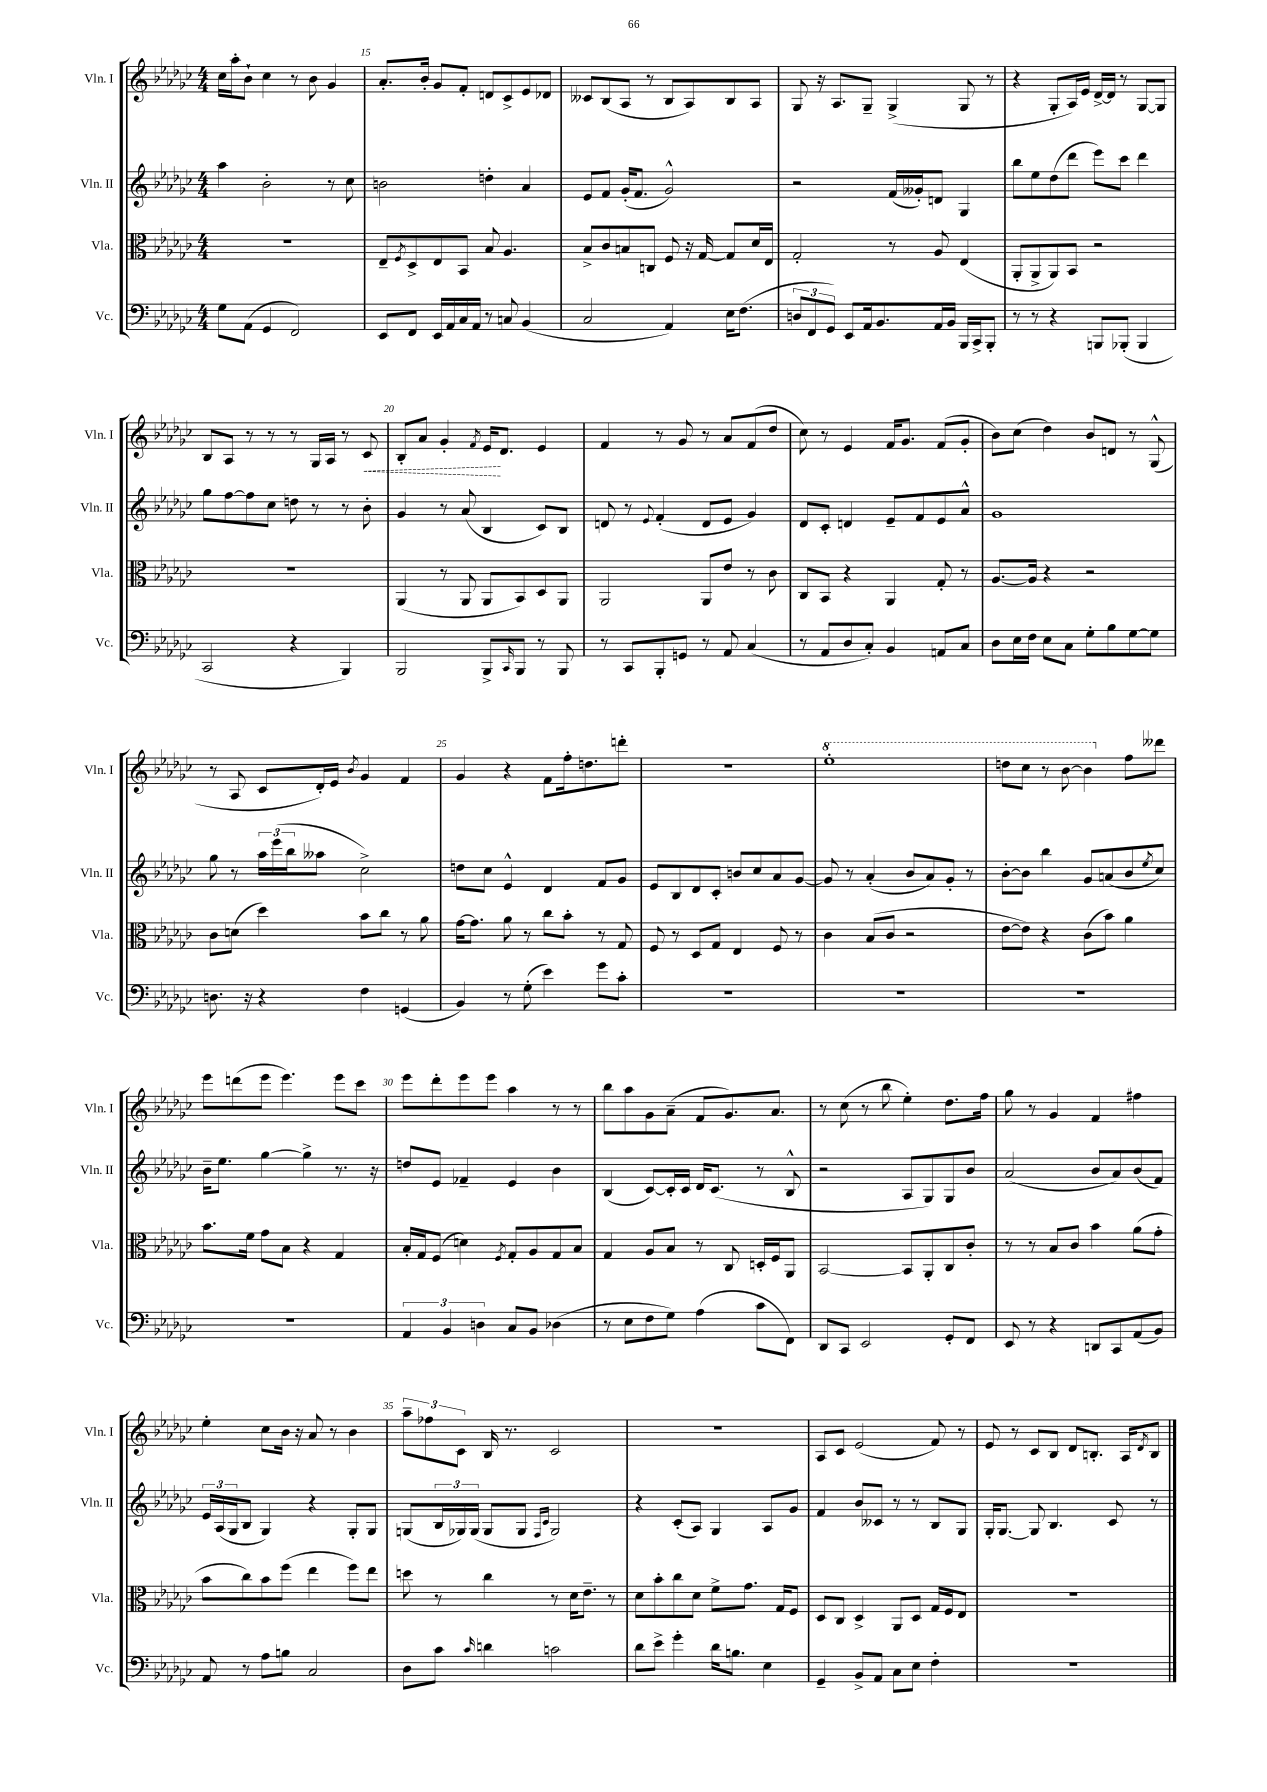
<<
\new StaffGroup <<
\new Staff = "s0" \with { instrumentName = "Vln. I" shortInstrumentName = "Vln. I" } {
    \clef treble \key ges \major \numericTimeSignature \time 4/4
    ces''16 aes''16-. bes'8-! ces''4 r8 bes'8 ges'4 |
    aes'8.-. bes'16-. ges'8 f'8-. d'8 ces'8-> ees'8 des'8 |
    ceses'8 bes8( aes8 r8 bes8 aes8) bes8 aes8 |
    ges8 r16 aes8. ges8-- ges4->( ges8 r8 |
    r4 ges8-. aes16) ees'16 des'16~-> des'16 r8 ges8~ ges8 |
    bes8 aes8 r8 r8 r8 ges16 aes16 r8 \once \override Hairpin.style = #'dashed-line ces'8\< |
    bes8-. aes'8 ges'4-. \acciaccatura { f'8 } ees'16\! des'8. ees'4 |
    f'4 r8 ges'8 r8 aes'8 f'8( des''8 |
    ces''8) r8 ees'4 f'16 ges'8. f'8( ges'8-. |
    bes'8) ces''8( des''4) bes'8 d'8 r8 ges8-^( |
    r8 aes8 ces'8 des'16-.) ees'16 \acciaccatura { bes'8 } ges'4 f'4 |
    ges'4 r4 f'8 f''16-. d''8. d'''8-. |
    R1 |
    \ottava #1 ees'''1-. |
    d'''8 ces'''8 r8 bes''8~ bes''4 \ottava #0 f''8 deses'''8 |
    ees'''8 d'''8( ees'''8 ees'''4.) ees'''8 ces'''8 |
    ees'''8 des'''8-. ees'''8 ees'''8 aes''4 r8 r8 |
    bes''8 aes''8 ges'8 aes'8--( f'8 ges'8.) aes'8. |
    r8 ces''8( r8 bes''8 ees''4-.) des''8. f''16 |
    ges''8 r8 ges'4 f'4 fis''4 |
    ees''4-. ces''8 bes'16 r16 aes'8 r8 bes'4 |
    \tuplet 3/2 { aes''8-- fes''8 ces'8 } bes16 r8. ces'2 |
    R1 |
    aes8 ces'8 ees'2( f'8) r8 |
    ees'8 r8 ces'8 bes8 des'8 b8.-. aes16 \acciaccatura { des'8 } b8 \bar "|." |
}
\new Staff = "s1" \with { instrumentName = "Vln. II" shortInstrumentName = "Vln. II" } {
    \clef treble \key ges \major \numericTimeSignature \time 4/4
    aes''4 bes'2-. r8 ces''8 |
    b'2 d''4-. aes'4 |
    ees'8 f'8 ges'16-.( f'8. ges'2-^) |
    r2 f'16( geses'16-.) d'8 ges4 |
    bes''8 ees''8 des''8( des'''8 ees'''8) ces'''8 des'''4 |
    ges''8 f''8~ f''8 ces''8 d''8 r8 r8 bes'8-. |
    ges'4 r8 aes'8( bes4 ces'8) bes8 |
    d'8 r8 \appoggiatura { ees'8 } f'4-.( d'8 ees'8 ges'4) |
    des'8 ces'8-. d'4 ees'8-- f'8 ees'8 aes'8-^ |
    ges'1 |
    ges''8 r8 \tuplet 3/2 { aes''16 ees'''16( bes''16 } aeses''8 ces''2->) |
    d''8 ces''8 ees'4-^ des'4 f'8 ges'8 |
    ees'8 bes8 des'8 ces'8-. b'8 ces''8 aes'8 ges'8~ |
    ges'8 r8 aes'4-.( bes'8 aes'8) ges'8-. r8 |
    bes'8~-. bes'8 bes''4 ges'8 a'8( bes'8 \acciaccatura { ees''8 } ces''8) |
    bes'16-- ees''8. ges''4~ ges''4-> r8. r16 |
    d''8 ees'8 fes'4-- ees'4 bes'4 |
    bes4( ces'8~) ces'16-. ces'16 des'16 ces'8.( r8 bes8-^ |
    r2 aes8 ges8) ges8 bes'8 |
    aes'2( bes'8 aes'8) bes'8( f'8) |
    \tuplet 3/2 { ees'16 aes16( ges16 } bes8 ges4) r4 ges8-. ges8 |
    g8( \tuplet 3/2 { bes16 ges16) ges16( } ges8 ges8 \grace { f16 ces'16 } ges2) |
    r4 ces'8-.( aes8) ges4 aes8 ges'8 |
    f'4 bes'8 ceses'8 r8 r8 bes8 ges8 |
    ges16-. ges8.~ ges8 bes4. ces'8 r8 \bar "|." |
}
\new Staff = "s2" \with { instrumentName = "Vla." shortInstrumentName = "Vla." } {
    \clef alto \key ges \major \numericTimeSignature \time 4/4
    R1 |
    ees8-- \acciaccatura { f8 } des8-> ees8 bes,8 bes8 aes4. |
    bes8-> ces'8 b8 c8 f8 r16 ges16~ ges8 des'16 ees16 |
    ges2-. r8 aes8 ees4( |
    aes,8-. aes,8-> aes,8) bes,8 r2 |
    R1 |
    aes,4( r8 aes,8 aes,8 bes,8) des8 aes,8 |
    aes,2 aes,8 ees'8 r8 ces'8 |
    ces8 bes,8 r4 aes,4 ges8-. r8 |
    aes8.~ aes16 r4 r2 |
    ces'8 d'8( des''4) bes'8 ces''8 r8 aes'8 |
    ges'16~ ges'8. aes'8 r8 ces''8 bes'8-. r8 ges8 |
    f8 r8 des8 ges8 ees4 f8 r8 |
    ces'4 bes8( ces'8 r2 |
    ees'8~ ees'8) r4 ces'8( bes'8) aes'4 |
    bes'8. f'16 ges'8 bes8 r4 ges4 |
    bes16-. ges16 f8( d'4) \acciaccatura { f8 } ges8-. aes8 ges8 bes8 |
    ges4 aes8 bes8 r8 ces8 d16-. f16 aes,8 |
    bes,2~ bes,8 aes,8-. ces8 ces'8-. |
    r8 r8 bes8 ces'8 bes'4 aes'8( ges'8-. |
    bes'8 ces''8) bes'8 f''8( ees''4 f''8) ees''8 |
    d''8 r8 ces''4 r8 des'16 ees'8.-- r8 |
    des'8 bes'8-. ces''8 des'8 f'8-> ges'8. ges16 f8 |
    des8 ces8 des4-> aes,8 des8 ges16 f16 ees8 |
    r1 \bar "|." |
}
\new Staff = "s3" \with { instrumentName = "Vc." shortInstrumentName = "Vc." } {
    \clef bass \key ges \major \numericTimeSignature \time 4/4
    ges8 aes,8( ges,4 f,2) |
    ees,8 f,8 ees,16 aes,16 ces16 aes,16 r8 c8 bes,4( |
    ces2 aes,4) ees16 f8.( |
    \tuplet 3/2 { d8 f,8 ges,8) } ees,8 aes,16 bes,8. aes,16 bes,16 bes,,16 ces,16-> bes,,8-. |
    r8 r8 r4 b,,8 bes,,8-.( bes,,4 |
    ces,2 r4 bes,,4) |
    bes,,2 bes,,8-> \grace { ces,16 } bes,,8 r8 bes,,8 |
    r8 ces,8 bes,,8-. g,8 r8 aes,8 ces4( |
    r8 aes,8 des8 ces8-.) bes,4 a,8 ces8 |
    des8 ees16 f16 ees8 ces8 ges8-. bes8 ges8~ ges8 |
    d8. r16 r4 f4 g,4( |
    bes,4) r8 ges8-.( ees'4) ges'8 ces'8-. |
    R1 |
    R1 |
    R1 |
    R1 |
    \tuplet 3/2 { aes,4 bes,4 d4 } ces8 bes,8 des4( |
    r8 ees8 f8 ges8) aes4( ces'8 f,8) |
    des,8 ces,8 ees,2 ges,8-. f,8 |
    ees,8 r8 r4 d,8 ces,8 aes,8( bes,8) |
    aes,8 r8 aes8 b8 ces2 |
    des8 ces'8 \grace { ces'16 } d'4 c'2 |
    des'8 ees'8-> ges'4-. des'16 b8. ees4 |
    ges,4-- bes,8-> aes,8 ces8 ees8 f4-. |
    R1 \bar "|." |
}
>>
>>
\layout { \context { \Score currentBarNumber = #14 \override BarNumber.break-visibility = ##(#f #t #t) barNumberVisibility = #(every-nth-bar-number-visible 5) } }
